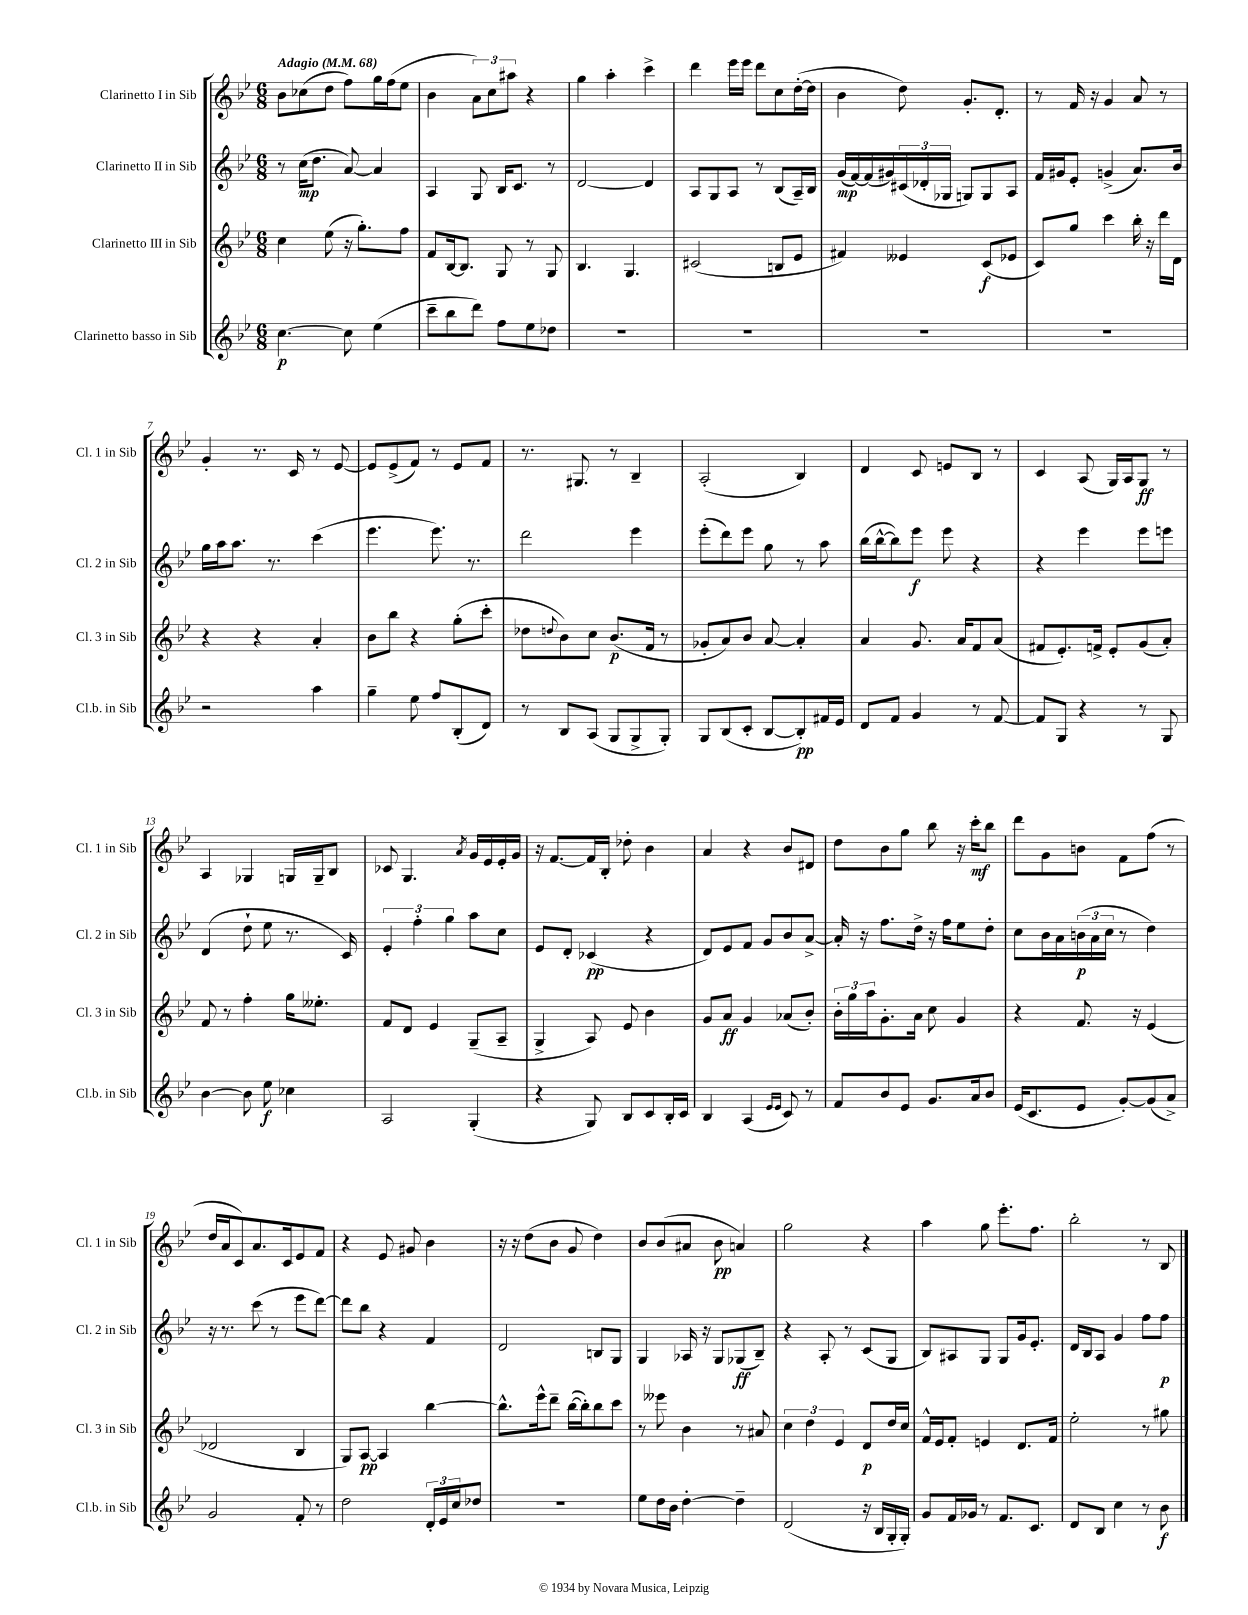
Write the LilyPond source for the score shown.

<<
\new StaffGroup <<
\new Staff = "s0" \with { instrumentName = "Clarinetto I in Sib" shortInstrumentName = "Cl. 1 in Sib" } {
    \clef treble \key bes \major \numericTimeSignature \time 6/8 \tempo "Adagio" 4 = 68
    bes'8 ces''8( d''8 f''8) g''16 f''16( ees''8 |
    bes'4 \tuplet 3/2 { a'8) c''8 ais''8 } r4 |
    g''4 a''4-. c'''4-> |
    d'''4 ees'''16 ees'''16 d'''8 c''8 d''16~-.( d''16 |
    bes'4 d''8) g'8.-. d'8.-. |
    r8 f'16 r16 g'4 a'8 r8 |
    g'4-. r8. c'16 r8 ees'8~ |
    ees'8 ees'8->( f'8) r8 ees'8 f'8 |
    r8. gis8. r8 bes4-- |
    a2-.( bes4) |
    d'4 c'8 e'8 bes8 r8 |
    c'4 a8( g16) a16 g8\ff r8 |
    a4 ges4 g16 g16-- bes8 |
    ces'8 g4. \acciaccatura { a'8 } g'16 ees'16 ees'16-. g'16 |
    r16 f'8.~ f'16 bes16-. des''8-. bes'4 |
    a'4 r4 bes'8 dis'8 |
    d''8 bes'8 g''8 bes''8 r16 c'''16-.\mf bes''8 |
    d'''8 g'8 b'8 f'8 f''8( r8 |
    d''16 a'16 c'8) a'8. c'16 ees'8 f'8 |
    r4 ees'8 gis'8 bes'4 |
    r16 r16 d''8( bes'8 g'8 d''4) |
    bes'8 bes'8( ais'8 bes'8\pp a'4) |
    g''2 r4 |
    a''4 g''8 ees'''8.-. f''8. |
    bes''2-. r8 bes8 \bar "|." |
}
\new Staff = "s1" \with { instrumentName = "Clarinetto II in Sib" shortInstrumentName = "Cl. 2 in Sib" } {
    \clef treble \key bes \major \numericTimeSignature \time 6/8
    r8 c''16\mp( d''8. a'8~) a'4 |
    a4 g8 bes16 c'8. r8 |
    d'2~ d'4 |
    a8 g8 a8 r8 bes8( a16--) bes16 |
    g'16\mp( f'16~) f'16( gis'16) \tuplet 3/2 { cis'16( des'16-. ges16 } g8) g8 a8 |
    f'16 gis'16 ees'8-. g'4->( a'8.) bes'16 |
    g''16 a''16 a''8. r8. c'''4( |
    ees'''4. ees'''8.) r8. |
    d'''2 ees'''4 |
    ees'''8-.( d'''8) ees'''8 g''8 r8 a''8 |
    bes''16( bes''16~-^ bes''8) ees'''8\f ees'''8 r4 |
    r4 ees'''4 ees'''8 e'''8 |
    d'4( d''8-! ees''8 r8. c'16) |
    \tuplet 3/2 { ees'4-. f''4-. g''4 } a''8 c''8 |
    ees'8 d'8-. ces'4\pp( r4 |
    d'8) ees'8 f'8 g'8 bes'8 a'8~-> |
    a'16-. r16 f''8. d''16-> r16 f''16 ees''8 d''8-. |
    c''8 bes'16 a'16 \tuplet 3/2 { b'16\p( a'16 c''16 } r8 d''4) |
    r16 r8. c'''8( r8 ees'''8 d'''8~) |
    d'''8 bes''8 r4 f'4 |
    d'2 b8 g8 |
    g4 aes16 r16 g8 ges8\ff( bes8--) |
    r4 a8-. r8 c'8( g8 |
    bes8) ais8 g8 g8 g'16 ees'8.-. |
    d'16 bes16 a8 g'4 f''8 f''8\p \bar "|." |
}
\new Staff = "s2" \with { instrumentName = "Clarinetto III in Sib" shortInstrumentName = "Cl. 3 in Sib" } {
    \clef treble \key bes \major \numericTimeSignature \time 6/8
    c''4 ees''8( r16 g''8.-.) f''8 |
    f'8 bes16~ bes8. g8 r8 g8 |
    bes4. g4. |
    cis'2( b8 ees'8 |
    fis'4) eeses'4 c'8\f( ees'8 |
    c'8) g''8 c'''4 bes''16-. r16 d'''16 d'16 |
    r4 r4 a'4-. |
    bes'8 bes''8 r4 g''8-.( c'''8-. |
    des''8 \appoggiatura { d''8 } bes'8) c''8 bes'8.\p( f'16 r8 |
    ges'8-. a'8) bes'8 a'8~ a'4-. |
    a'4 g'8. a'16 f'8 a'8( |
    fis'8 ees'8.-.) f'16-> ees'8-. g'8( a'8-.) |
    f'8 r8 f''4-. g''16 eeses''8.-. |
    f'8 d'8 ees'4 g8--( a8-- |
    g4-> a8) ees'8 bes'4 |
    g'8 a'8\ff g'4 aes'8( bes'8-.) |
    \tuplet 3/2 { bes'16-. g''16 a''16 } g'8.-. a'16 c''8 g'4 |
    r4 f'8. r16 ees'4( |
    des'2 bes4 |
    g8) a8~\pp a4 bes''4~ |
    bes''8.-^ ees'''16-^ d'''8-- bes''16~( bes''16-.) bes''8 c'''8 |
    r8 eeses'''8 bes'4 r8 ais'8 |
    \tuplet 3/2 { c''4 d''4 ees'4 } d'8\p d''16 c''16 |
    f'16-^ ees'16 f'8-. e'4 d'8. f'16 |
    ees''2-. r8 gis''8 \bar "|." |
}
\new Staff = "s3" \with { instrumentName = "Clarinetto basso in Sib" shortInstrumentName = "Cl.b. in Sib" } {
    \clef treble \key bes \major \numericTimeSignature \time 6/8
    c''4.~\p c''8 ees''4( |
    c'''8-- bes''8 d'''8) f''8 ees''8 des''8 |
    R2. |
    R2. |
    R2. |
    R2. |
    r2 a''4 |
    g''4-- ees''8 f''8 bes8-.( d'8) |
    r8 bes8 a8( g8 g8-> g8-.) |
    g8 bes8( c'8-. bes8~ bes8-.\pp) fis'16 ees'16 |
    d'8 f'8 g'4 r8 f'8~ |
    f'8 g8 r4 r8 g8 |
    bes'4~ bes'8 ees''8\f ces''4 |
    a2 g4-.( |
    r4 g8) bes8 c'8 bes16-. c'16 |
    bes4 a4( \grace { ees'16 ees'16 } c'8) r8 |
    f'8 bes'8 ees'8 g'8. a'16 bes'8 |
    ees'16( c'8. ees'8 g'8~-.) g'8( a'8->) |
    g'2 f'8-. r8 |
    d''2 \tuplet 3/2 { d'16-. ees'16 c''16 } des''8 |
    R2. |
    ees''8 d''16 bes'16 d''4~-. d''4-- |
    d'2( r16 bes16 g16-. g16-.) |
    g'8 f'16 ges'16 r8 f'8. c'8. |
    d'8 bes8 c''4 r8 bes'8\f \bar "|." |
}
>>
>>
